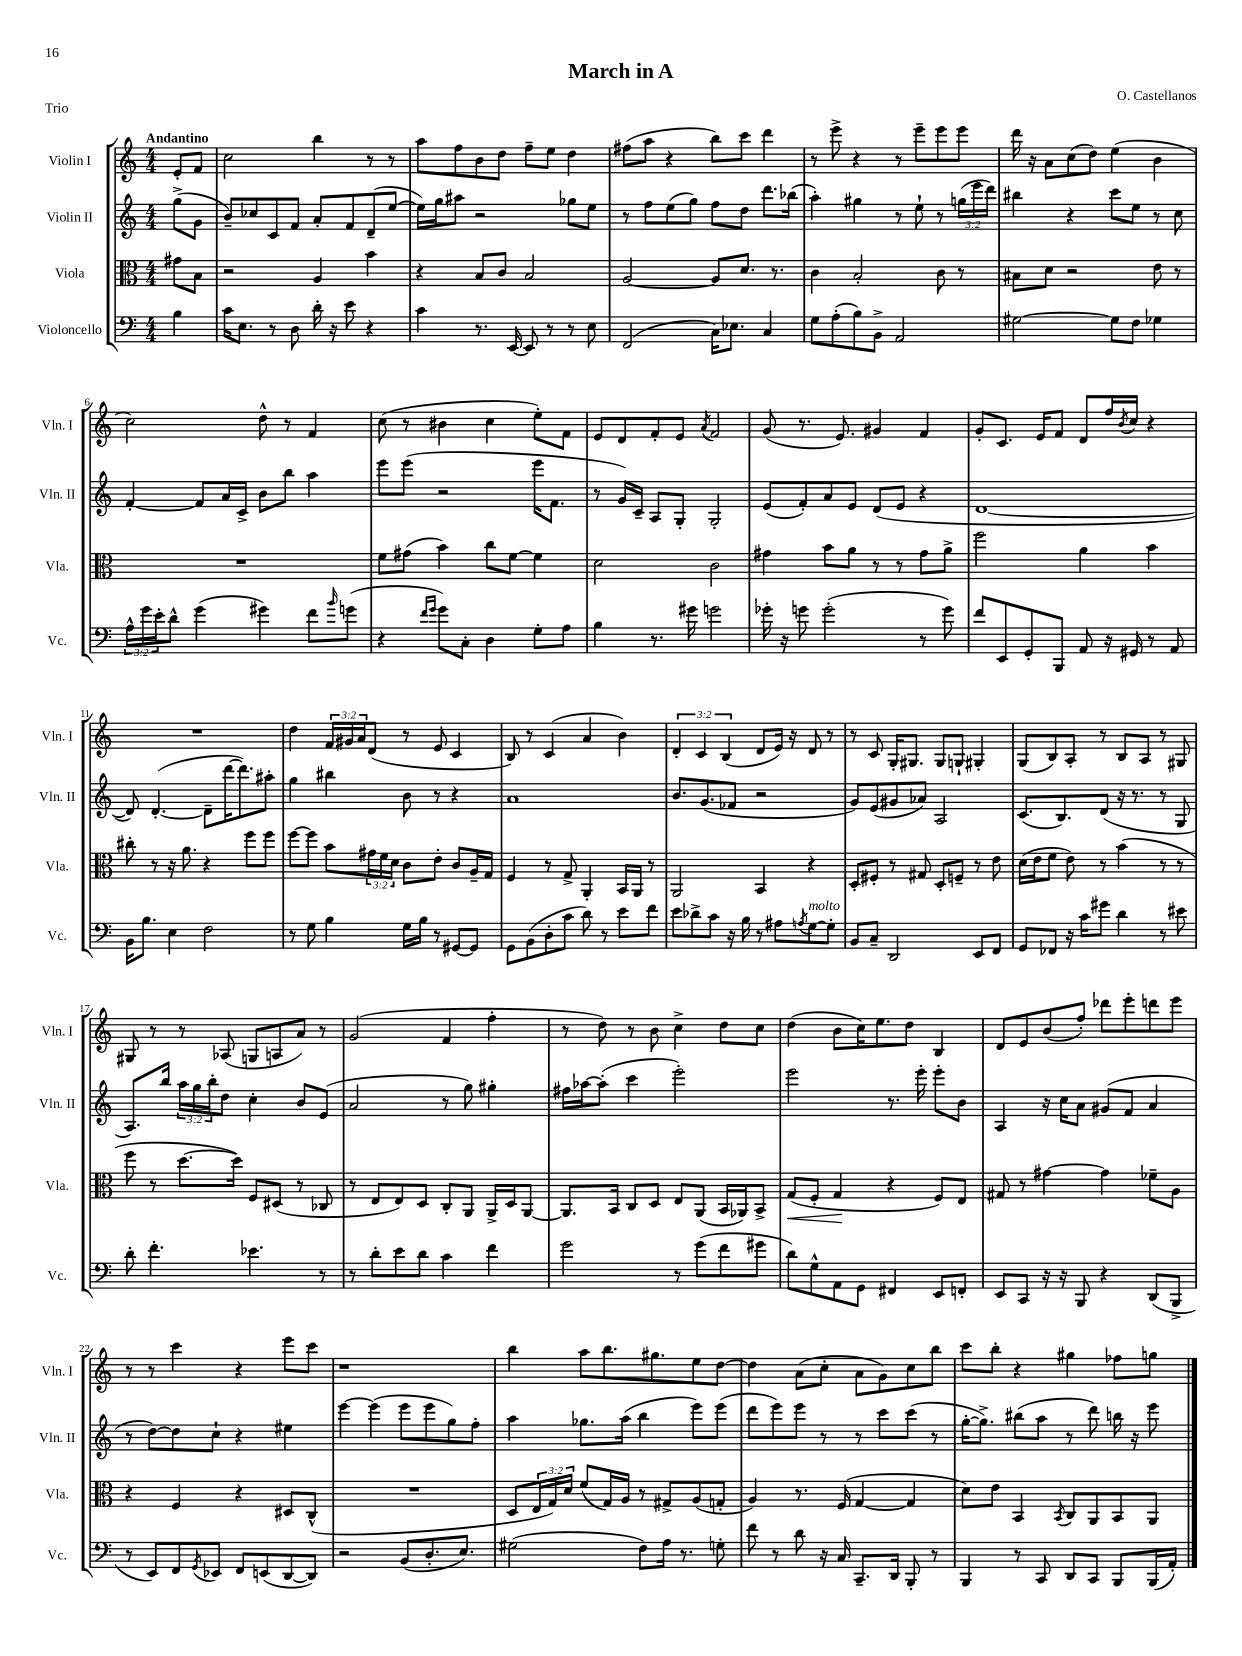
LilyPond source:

\header { title = "March in A" composer = "O. Castellanos" piece = "Trio" }
<<
\new StaffGroup <<
\new Staff = "s0" \with { instrumentName = "Violin I" shortInstrumentName = "Vln. I" } {
    \clef treble \key c \major \numericTimeSignature \time 4/4 \override Staff.TupletNumber.text = #tuplet-number::calc-fraction-text \partial 4 \tempo "Andantino"
    e'8-. f'8 |
    c''2 b''4 r8 r8 |
    a''8 f''8 b'8 d''8 f''8-- e''8 d''4 |
    fis''8( a''8 r4 b''8) c'''8 d'''4 |
    r8 e'''8-> r4 r8 e'''8-- e'''8 e'''8 |
    d'''16 r16 a'8 c''8( d''8) e''4( b'4 |
    c''2) d''8-^ r8 f'4 |
    c''8( r8 bis'4 c''4 e''8-.) f'8 |
    e'8 d'8 f'8-. e'8 \acciaccatura { a'8 } f'2 |
    g'8( r8. e'8.) gis'4 f'4 |
    g'8-. c'8. e'16 f'8 d'8 f''16 \acciaccatura { b'8 } c''16 r4 |
    R1 |
    d''4 \tuplet 3/2 { f'16 gis'16 a'16 } d'8( r8 e'8 c'4 |
    b8) r8 c'4( a'4 b'4) |
    \tuplet 3/2 { d'4-. c'4 b4( } d'8 e'16) r16 d'8 r8 |
    r8 c'8 g16-. gis8. gis8 g8-! gis4-. |
    g8( b8) a8-. r8 b8 a8 r8 gis8 |
    gis8 r8 r8 aes8( g8 a8 a'8) r8 |
    g'2( f'4 f''4-. |
    r8 d''8) r8 b'8 c''4-> d''8 c''8 |
    d''4( b'8 c''16) e''8. d''8 b4 |
    d'8 e'8 b'8( f''8-.) des'''8 e'''8-. d'''8 e'''8 |
    r8 r8 c'''4 r4 e'''8 c'''8 |
    r1 |
    b''4 a''8 b''8. gis''8. e''8 d''8~ |
    d''4 a'8( c''8-. a'8 g'8) c''8 b''8 |
    c'''8 b''8-. r4 gis''4 fes''8 g''8 \bar "|." |
}
\new Staff = "s1" \with { instrumentName = "Violin II" shortInstrumentName = "Vln. II" } {
    \clef treble \key c \major \numericTimeSignature \time 4/4 \override Staff.TupletNumber.text = #tuplet-number::calc-fraction-text \partial 4
    g''8->( g'8 |
    b'8--) ces''8 c'8 f'8 a'8-. f'8 d'8--( e''8~ |
    e''16) g''16 ais''8 r2 ges''8 e''8 |
    r8 f''8 e''8( g''8) f''8 d''8 d'''8. bes''16( |
    a''4-.) gis''4 r8 e''8-! r8 \tuplet 3/2 { g''16( e'''16 d'''16) } |
    bis''4 r4 c'''8 e''8 r8 c''8 |
    f'4~-. f'8 a'16 c'16-> b'8 b''8 a''4 |
    e'''8 e'''8( r2 e'''16 f'8. |
    r8 g'16) c'16-- a8 g8-. g2-. |
    e'8( f'8-.) a'8 e'8 d'8( e'8 r4 |
    d'1~ |
    d'8) d'4.~-.( d'8-- d'''16~ d'''8.) ais''8-. |
    g''4 bis''4 b'8 r8 r4 |
    a'1 |
    b'8. g'8.( fes'8 r2 |
    g'8) e'8( gis'8 aes'8) a2 |
    c'8.( b8.) d'8( r16 r8. r8 g8 |
    a8.) b''16 \tuplet 3/2 { a''16 g''16 b''16-. } d''8 c''4-. b'8 e'8( |
    a'2 r8 g''8) gis''4-. |
    fis''16 aes''16~ aes''8-.( c'''4 e'''2-.) |
    e'''2 r8. e'''16-. e'''8-. b'8 |
    a4 r16 c''16 a'8 gis'8( f'8 a'4 |
    r8 d''8~) d''8 c''8-! r4 eis''4 |
    e'''4~ e'''4( e'''8 e'''8 g''8) f''8-. |
    a''4 ges''8. a''16( b''4 e'''8) e'''8( |
    d'''8 e'''8) e'''8 r8 r8 c'''8 c'''8( r8 |
    g''16~-. g''8.->) bis''8( a''8 r8 d'''8) b''16 r16 e'''8 \bar "|." |
}
\new Staff = "s2" \with { instrumentName = "Viola" shortInstrumentName = "Vla." } {
    \clef alto \key c \major \numericTimeSignature \time 4/4 \override Staff.TupletNumber.text = #tuplet-number::calc-fraction-text \partial 4
    gis'8 b8 |
    r2 a4 b'4 |
    r4 b8 c'8 b2 |
    a2~ a8 d'8. r8. |
    c'4 b2-. c'8 r8 |
    bis8 d'8 r2 e'8 r8 |
    R1 |
    f'8 gis'8( b'4) c''8 f'8~ f'4 |
    d'2 c'2 |
    gis'4 b'8 a'8 r8 r8 gis'8 a'8-> |
    f''2 a'4 b'4 |
    cis''8-. r8 r16 a'8. r4 f''8 f''8 |
    f''8~ f''8 b'8 \tuplet 3/2 { gis'16 f'16 d'16 } c'8 e'8-. c'8 a16-- g16 |
    f4 r8 g8-> a,4-. b,16 a,16 r8 |
    a,2 b,4 r4 |
    d8-. fis8-. r8 gis8 d8-. f8-- r8 e'8 |
    d'16( e'16 f'8 e'8) r8 b'4( r8 r8 |
    f''8 r8 d''8.~ d''16) f8 dis8( r8 ces8 |
    r8 e8 e8) d8 c8-. a,8 a,16-> d16 a,8~ |
    a,8. b,16 c8 d8 e8 a,8( b,16 aes,16) b,8-> |
    g8\<( f8-. g4\! r4 f8) e8 |
    gis8 r8 gis'4~ gis'4 fes'8-- a8 |
    r4 f4 r4 dis8 c8-^( |
    R1 |
    d8 \tuplet 3/2 { e16 g16) d'16 } f'8( g16) a16 r8 gis8-> a8( g8-. |
    a4) r8. f16( g4~ g4 |
    d'8) e'8 b,4 \acciaccatura { b,8 } c8 a,8 b,8 a,8 \bar "|." |
}
\new Staff = "s3" \with { instrumentName = "Violoncello" shortInstrumentName = "Vc." } {
    \clef bass \key c \major \numericTimeSignature \time 4/4 \override Staff.TupletNumber.text = #tuplet-number::calc-fraction-text \partial 4
    b4 |
    c'16 e8. r8 d8 d'16-. r16 e'8 r4 |
    c'4 r8. e,16~ e,8 r8 r8 e8 |
    f,2( c16) ees8. c4 |
    g8 a8-.( b8) b,8-> a,2 |
    gis2~ gis8 f8 ges4 |
    \tuplet 3/2 { a16-^ g'16 e'16-. } d'8-^ g'4( gis'4) f'8 \grace { b'16 } g'8( |
    r4 \grace { f'16 g'16 } g'8) c8-. d4 g8-. a8 |
    b4 r8. gis'16 g'2 |
    ges'16-. r16 g'8 g'2-.( r8 g'8) |
    f'8 e,8 g,8-. b,,8 a,8 r16 gis,16 r8 a,8 |
    b,16 b8. e4 f2 |
    r8 g8 b4 g16 b16 r8 gis,8~ gis,8 |
    g,8 b,8( d8-. c'8 d'8) r8 e'8 f'8 |
    e'8 des'8-> c'8 r16 b16 r8 ais8 \acciaccatura { a8 } g8~^\markup { \italic "molto" } g8-. |
    b,8 c8-- d,2 e,8 f,8 |
    g,8 fes,8 r16 c'16 gis'8 d'4 r8 eis'8 |
    d'8-. f'4.-. ees'4. r8 |
    r8 d'8-. e'8 d'8 c'4 f'4 |
    g'2 r8 g'8( f'8 gis'8 |
    d'8) g8-^ a,8 g,8 fis,4 e,8 f,8-. |
    e,8 c,8 r16 r16 b,,8 r4 d,8( b,,8-> |
    r8 e,8) f,8 \acciaccatura { g,8 } ees,8 f,8 e,8( d,8~ d,8) |
    r2 b,8( d8.-. e8.) |
    gis2( f8) a16 r8. g8-. |
    f'8 r8 d'8 r16 c16 c,8.-- d,16 b,,8-. r8 |
    b,,4 r8 c,8 d,8 c,8 b,,8 b,,16( a,16-.) \bar "|." |
}
>>
>>
